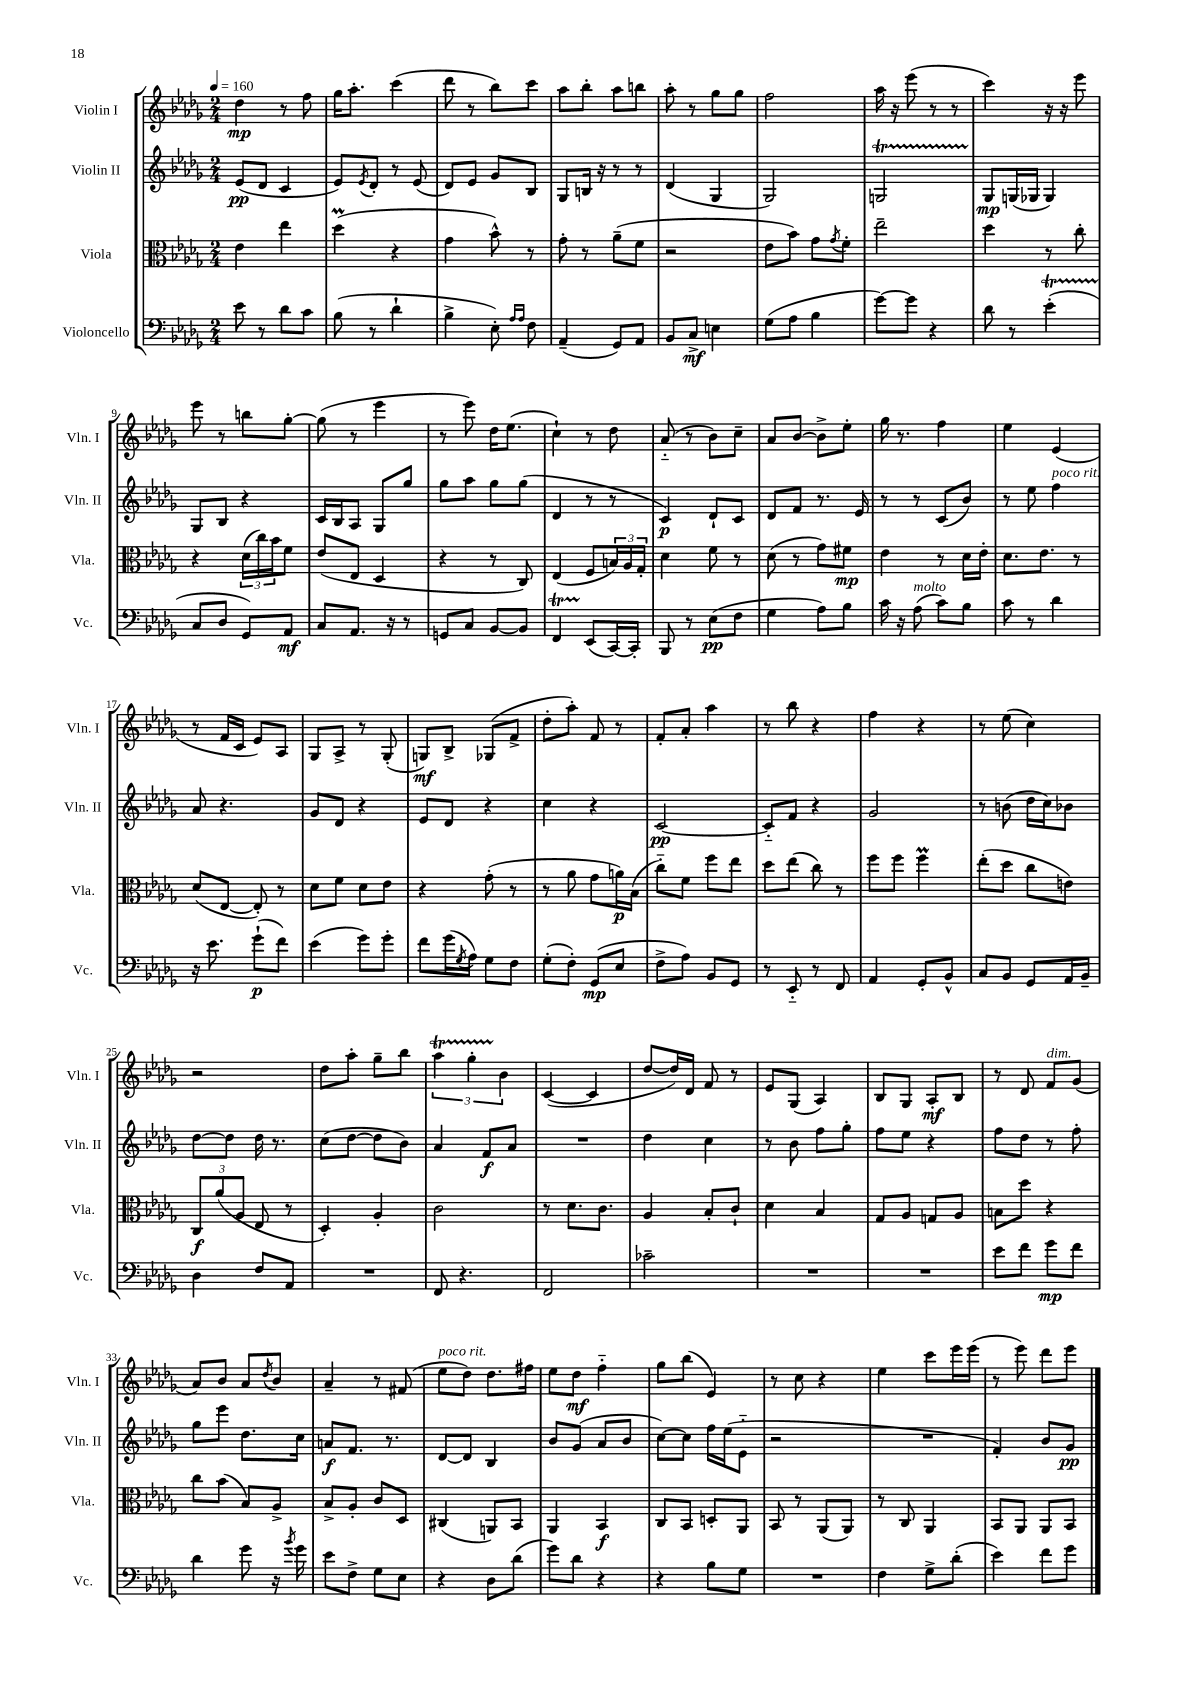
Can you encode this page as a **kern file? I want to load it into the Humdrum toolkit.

**kern	**kern	**kern	**kern
*staff4	*staff3	*staff2	*staff1
*clefF4	*clefC3	*clefG2	*clefG2
*k[b-e-a-d-g-]	*k[b-e-a-d-g-]	*k[b-e-a-d-g-]	*k[b-e-a-d-g-]
*M2/4	*M2/4	*M2/4	*M2/4
*MM160	*MM160	*MM160	*MM160
8e-	4e-	(8e-	4dd-
8r	.	8d-	.
8d-	4ee-	4c	8r
8c	.	.	8ff
=	=	=	=
(8B-	(4dd-	8e-)	16gg-
.	.	.	8.aa-'
.	.	8qe-	.
8r	.	8d-'	.
4d-`	4r	8r	(4ccc
.	.	(8e-	.
=	=	=	=
4B-^	4g-	8d-)	8ddd-
.	.	8e-	8r
8E-')	8b-^^)	8g-	8bb-)
16qqA-	.	.	.
16qqA-	.	.	.
8F	8r	8B-	8ccc
=	=	=	=
(4AA-~	8g-'	8G-	8aa-
.	8r	16B	8bb-'
.	.	16r	.
8GG-)	(8a-~	8r	8aa-
8AA-	8f	8r	8bb
=	=	=	=
8BB-	2r	(4d-	8aa-'
8C^	.	.	8r
4E	.	4G-	8gg-
.	.	.	8gg-
=	=	=	=
(8G-	8e-	2G-)	2ff
8A-	8b-)	.	.
4B-	8g-	.	.
.	8qg-	.	.
.	8f'	.	.
=	=	=	=
[8g-)	2ee-~	2G	16aa-
.	.	.	16r
8g-]	.	.	(8eee-
4r	.	.	8r
.	.	.	8r
=	=	=	=
8d-	4dd-	8G-	4ccc)
8r	.	(16G	.
.	.	16G-	.
(4e-'	8r	4G-)	16r
.	.	.	16r
.	8cc'	.	8eee-
=	=	=	=
8C	4r	8G-	8eee-
8D-	.	8B-	8r
8GG-)	(24d-	4r	8bb
.	24cc)	.	.
.	24b-	.	.
8AA-	8f	.	[8gg-'
=	=	=	=
8C	(8e-	16c	(8gg-]
.	.	16B-	.
8.AA-	8E-	8A-	8r
.	4D-	8G-	4eee-
16r	.	.	.
8r	.	8gg-	.
=	=	=	=
8GG	4r	8gg-	8r
8C	.	8aa-	8eee-)
[8BB-	8r	8gg-	16dd-
.	.	.	(8.ee-
8BB-]	8C)	(8gg-	.
=	=	=	=
4FF	(4E-	4d-	4cc`)
(8EE-	8F	8r	8r
[16CC)	24B)	8r	8dd-
.	24A-	.	.
16CC']	.	.	.
.	24G-'	.	.
=	=	=	=
8BBB-	4d-	4c)	(8a-'~
8r	.	.	8r
(8E-	8f	8d-`	8b-)
8F	8r	8c	8cc~
=	=	=	=
4G-	(8d-	8d-	8a-
.	8r	8f	[8b-
8A-)	8g-)	8.r	8b-^]
8B-	8f#	.	8ee-'
.	.	16e-	.
=	=	=	=
16c	4e-	8r	16gg-
16r	.	.	8.r
(8A-	.	8r	.
8c)	8r	(8c	4ff
8B-	16d-	8b-)	.
.	16e-'	.	.
=	=	=	=
8c	8.d-	8r	4ee-
8r	.	8ee-	.
.	8.e-	.	.
4d-	.	4ff	(4e-
.	8r	.	.
=	=	=	=
16r	(8d-	8a-	8r
8.e-	.	.	.
.	[8E-	4.r	16f
.	.	.	16c
(8g-`	8E-'])	.	8e-)
8f)	8r	.	8A-
=	=	=	=
(4e-	8d-	8g-	8G-
.	8f	8d-	8A-^
8g-)	8d-	4r	8r
8g-'	8e-	.	(8G-'
=	=	=	=
8f	4r	8e-	8G)
(16g-	.	8d-	8B-^
8qG-	.	.	.
16A-)	.	.	.
8G-	(8g-'	4r	(8G-
8F	8r	.	8f^
=	=	=	=
(8G-'	8r	4cc	8dd-'
8F')	8a-	.	8aa-')
(8GG-	8g-	4r	8f
8E-	16a)	.	8r
.	(16B-	.	.
=	=	=	=
8F^	8cc'~)	[2c	8f'
8A-)	8f	.	8a-'
8BB-	8ff	.	4aa-
8GG-	8ee-	.	.
=	=	=	=
8r	8dd-	8c'~]	8r
8EE-'~	(8ee-	8f	8bb-
8r	8cc)	4r	4r
8FF	8r	.	.
=	=	=	=
4AA-	8ff	2g-	4ff
.	8ff	.	.
8GG-'	4ff	.	4r
8BB-^^	.	.	.
=	=	=	=
8C	(8ee-'	8r	8r
8BB-	8dd-	(8b	(8ee-
8GG-	8cc	16dd-	4cc)
.	.	16cc)	.
16AA-	8e)	8b-	.
16BB-~	.	.	.
=	=	=	=
4D-	12C	[8dd-	2r
.	(12a-	.	.
.	.	8dd-]	.
.	12A-	.	.
8F	8E-	16dd-	.
.	.	8.r	.
8AA-	8r	.	.
=	=	=	=
2r	4D-')	(8cc	8dd-
.	.	[8dd-	8aa-'
.	4A-'	8dd-]	8gg-~
.	.	8b-)	8bb-
=	=	=	=
8FF	2c	4a-	6aa-
4.r	.	.	.
.	.	.	6gg-'
.	.	8f	.
.	.	.	6b-
.	.	8a-	.
=	=	=	=
2FF	8r	2r	([4c
.	8.d-	.	.
.	.	.	4c]
.	8.c	.	.
=	=	=	=
2c-~	4A-	4dd-	[8dd-
.	.	.	16dd-])
.	.	.	16d-
.	8B-'	4cc	8f
.	8c`	.	8r
=	=	=	=
2r	4d-	8r	8e-
.	.	8b-	(8G-
.	4B-	8ff	4A-)
.	.	8gg-'	.
=	=	=	=
2r	8G-	8ff	8B-
.	8A-	8ee-	8G-
.	8G	4r	8A-'
.	8A-	.	8B-
=	=	=	=
8e-	8B	8ff	8r
8f	8dd-	8dd-	8d-
8g-	4r	8r	8f
8f	.	8ff'	(8g-
=	=	=	=
4d-	8cc	8gg-	8a-)
.	(8b-	8eee-	8b-
8g-	8B-)	8.dd-	8a-
.	.	.	8qdd-
16r	8A-^	.	8b-
8qb-	.	.	.
16g-	.	16cc	.
=	=	=	=
8e-	8B-^	8a	4a-~
8F^	8A-'	8.f	.
8G-	8c	.	8r
.	.	8.r	.
8E-	8D-	.	(8f#
=	=	=	=
4r	(4C#	[8d-	8ee-
.	.	8d-]	8dd-)
8D-	8AA)	4B-	8.dd-
(8d-	8BB-	.	.
.	.	.	16ff#
=	=	=	=
8g-)	4AA-	8b-	8ee-
8d-	.	(8g-	8dd-
4r	4BB-	8a-	4ff'~
.	.	8b-	.
=	=	=	=
4r	8C	[8cc)	8gg-
.	8BB-	8cc]	(8bb-
8B-	8D'	16ff	4e-)
.	.	(16ee-	.
8G-	8AA-	8e-'~	.
=	=	=	=
2r	8BB-	2r	8r
.	8r	.	8cc
.	(8AA-	.	4r
.	8AA-)	.	.
=	=	=	=
4F	8r	2r	4ee-
.	8C	.	.
8G-^	4AA-	.	8ccc
(8d-'	.	.	16eee-
.	.	.	(16eee-
=	=	=	=
4e-)	8BB-	4f')	8r
.	8AA-	.	8eee-)
8f	8AA-	8b-	8ddd-
8g-	8BB-	8g-	8eee-
==	==	==	==
*-	*-	*-	*-
